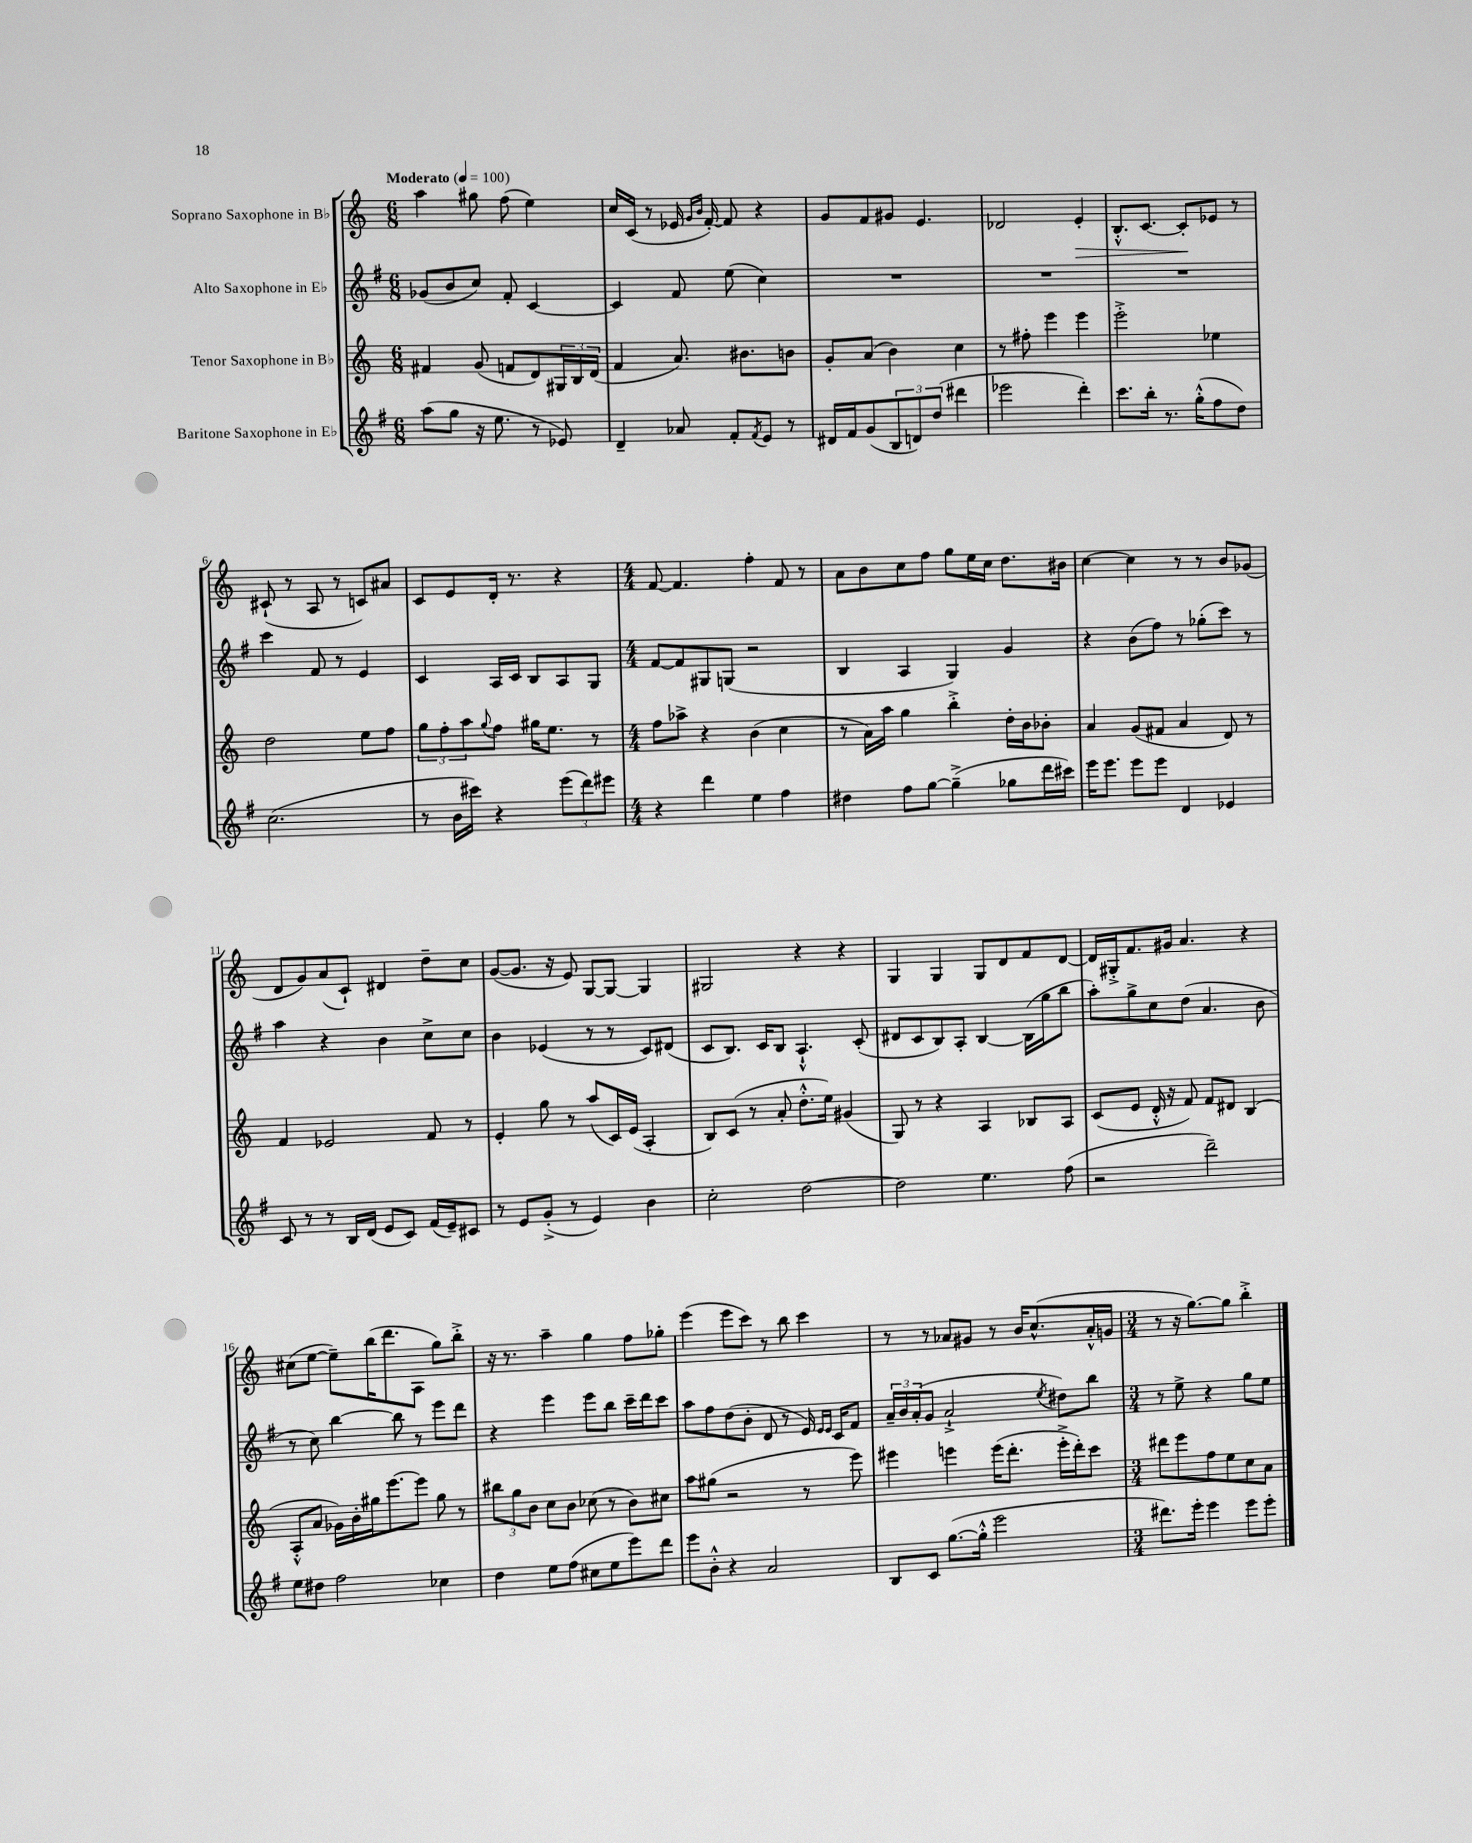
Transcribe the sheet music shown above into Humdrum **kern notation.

**kern	**kern	**kern	**kern
*staff4	*staff3	*staff2	*staff1
*clefG2	*clefG2	*clefG2	*clefG2
*k[f#]	*k[]	*k[f#]	*k[]
*M6/8	*M6/8	*M6/8	*M6/8
*MM100	*MM100	*MM100	*MM100
(8aa	4f#	(8g-	4aa
8gg	.	8b	.
16r	(8g	8cc)	8gg#
8.ee	.	.	.
.	8f	8f#'	(8ff
8r	8d)	[4c	4ee)
8e-)	24G#	.	.
.	24B	.	.
.	(24d	.	.
=	=	=	=
4d~	4f	4c]	16cc
.	.	.	(16c
.	.	.	8r
8a-	8.a)	8f#	16e-
.	.	.	16qqg
.	.	.	16qqb
.	.	.	[16f')
8f#'	.	(8ee	8f]
.	8.b#	.	.
8qf#	.	.	.
8e	.	4cc)	4r
8r	8b	.	.
=	=	=	=
16d#	8g'	2.r	8g
16f#	.	.	.
(8g	(8a	.	8f
12B	4b)	.	8g#
12d)	.	.	.
.	.	.	4.e
(12dd	.	.	.
4ddd#	4cc	.	.
=	=	=	=
2eee-	8r	2.r	2d-
.	8ff#'	.	.
.	4eee	.	.
4ddd')	4eee	.	4e'
=	=	=	=
8.ccc	2eee'^	2.r	8.B'^^
16bb'	.	.	[8.c
8.r	.	.	.
.	.	.	8c']
(16gg'^^	.	.	.
8ff#	4ee-	.	8e-
8dd)	.	.	8r
=	=	=	=
(2.cc	2dd	4ccc	(8c#`
.	.	.	8r
.	.	8f#	8A
.	.	8r	8r
.	8ee	4e	8c)
.	8ff	.	8a#
=	=	=	=
8r	12gg	4c	8c
.	12ff'	.	.
16b	.	.	8e
.	12aa	.	.
16ccc#)	.	.	.
.	8qqgg	.	.
4r	8ff	16A	16d'
.	.	16c	8.r
.	16gg#	8B	.
.	8.ee	.	.
(12eee	.	8A	4r
12ddd)	.	.	.
.	8r	8G	.
12eee#	.	.	.
=	=	=	=
*M4/4	*M4/4	*M4/4	*M4/4
4r	8ff	[8f#	[8f
.	8aa-^	8f#]	4.f]
4ddd	4r	8G#	.
.	.	(8G	.
4ee	(4b	2r	4ff'
4ff#	4cc	.	8f
.	.	.	8r
=	=	=	=
4dd#	8r	4B	8a
.	16a)	.	8b
.	16aa	.	.
8ff#	4gg	4A	8cc
[8gg	.	.	8ff
(4gg~^]	4bb'^	4G)	8gg
.	.	.	16ee
.	.	.	16cc
8gg-	16dd'	4g	8.dd
.	16b	.	.
16ddd	8b-'	.	.
16ccc#)	.	.	16b#
=	=	=	=
16eee	4a	4r	[4cc
8.eee	.	.	.
8eee	(8g	(8b	4cc]
8eee	8f#	8ff#)	.
4d	4a	8r	8r
.	.	(8gg-'	8r
4e-	8d)	8ccc)	8b
.	8r	8r	(8g-
=	=	=	=
8c	4f	4aa	8d
8r	.	.	8g)
8r	2e-	4r	(8a
16B	.	.	8c`)
(16d	.	.	.
8e	.	4b	4d#
8c)	.	.	.
(16f#	8f	8cc^	8dd~
16e~)	.	.	.
8c#	8r	8cc	8cc
=	=	=	=
8r	4e'	4b	([8g
8e	.	.	8.g]
(8g'^	8gg	(4e-	.
.	.	.	16r
8r	8r	.	8e)
4e)	(8aa	8r	[8G
.	16c)	8r	8G_
.	(16e	.	.
4b	4A'	8c)	4G]
.	.	(8d#	.
=	=	=	=
2cc'	8B)	8c	2G#
.	(8c	8.B)	.
.	8r	.	.
.	.	16c	.
.	8a'	8B	.
[2dd	8.dd'^^	4.A`^^	4r
.	16ee)	.	.
.	(4g#	.	4r
.	.	(8c'	.
=	=	=	=
2dd]	8G)	8d#	4G
.	8r	8c	.
.	4r	8B)	4G
.	.	8A'	.
4.ee	4A	[4B	8G
.	.	.	8d
.	8B-	(16B]	8f
.	.	16gg	.
(8ff#	8A	8bb	[8d
=	=	=	=
2r	(8c	8aa')	16d]
.	.	.	16G#'^
.	8e	8gg^	8.f
.	16d'^^	8cc	.
.	16r	.	16g#
.	8f)	(8dd	4.a
2ddd~)	8f	4.a	.
.	8d#	.	.
.	(4B	.	4r
.	.	8b	.
=	=	=	=
8ee	8A'^^	8r	(8cc#
8dd#	8a	8cc)	[8ee
2ff#	16g-)	[4bb	8ee~])
.	16b'	.	.
.	16gg#	.	(16bb
.	[8.eee	.	8.ddd
.	.	8bb]	.
.	8eee]	8r	8A
4cc-	8gg#	8eee	8gg)
.	8r	8ddd	8bb'^
=	=	=	=
4dd	12bb#	4r	16r
.	.	.	8.r
.	12gg	.	.
.	12b	.	.
8ee	8cc	4eee	4aa~
(8ff#	8b	.	.
8cc#	(8cc-	8eee	4gg
8ee	8r	8bb	.
8eee)	8b)	16ccc~	8ff
.	.	16ddd	.
8ddd	8cc#	8ccc	8gg-'
=	=	=	=
8eee	8aa	8aa	(4eee
8b'^^	(8gg#	8ff#	.
4r	2r	(8dd	8eee
.	.	8b'	8ccc)
2a	.	8d	8r
.	.	8r	8bb
.	8r	16e)	4ccc
.	.	16qqe	.
.	.	16qqe	.
.	.	16c	.
.	8eee)	8f#	.
=	=	=	=
8B	4eee#	24a~	8r
.	.	24b	.
.	.	(24a'	.
8c	.	8g	8r
([8.gg	4eee	2a`^	8a-
.	.	.	8g#
16gg'^^]	.	.	.
2eee	(16eee	.	8r
.	8.ddd'	.	.
.	.	.	16b
.	.	.	(8.cc^^
.	.	8qee	.
.	16eee'^	8dd#)	.
.	16ddd')	.	.
.	8ccc	8bb	16a-'^^
.	.	.	16g
=	=	=	=
*M3/4	*M3/4	*M3/4	*M3/4
8.ddd#)	8ddd#	8r	8r
.	8eee	8ee^	16r
16eee'	.	.	[8.gg)
4eee	8ff	4r	.
.	8ee	.	8gg]
8eee	8cc	8gg	4bb'^
8eee'	8a	8ee	.
==	==	==	==
*-	*-	*-	*-
